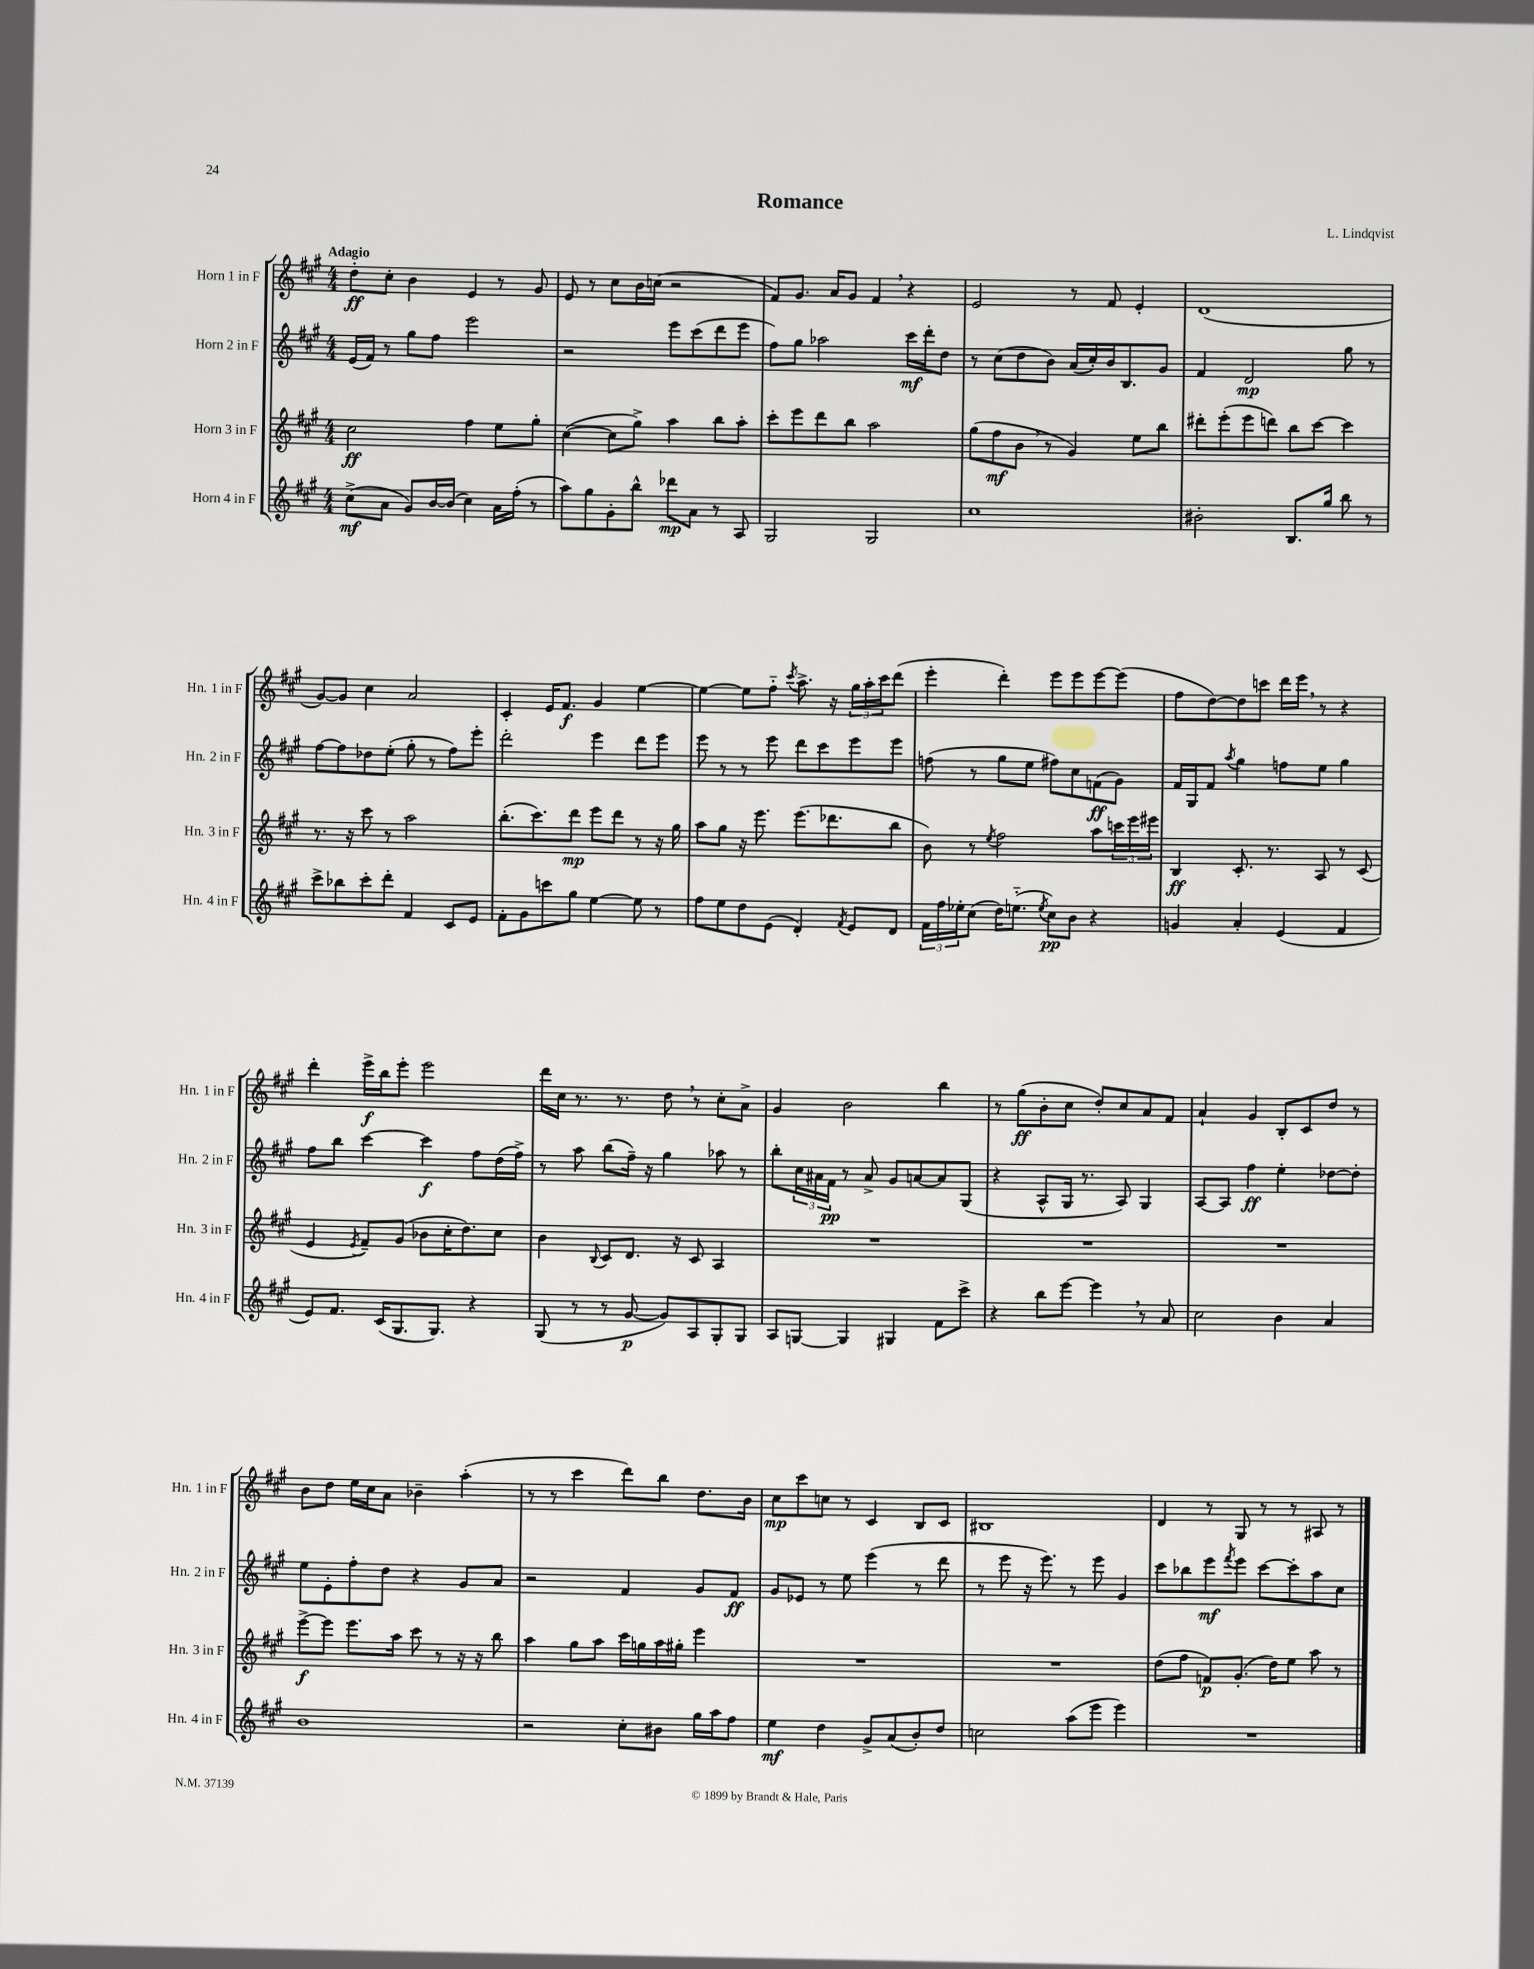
\header { title = "Romance" composer = "L. Lindqvist" }
<<
\new StaffGroup <<
\new Staff = "s0" \with { instrumentName = "Horn 1 in F" shortInstrumentName = "Hn. 1 in F" } {
    \clef treble \key a \major \numericTimeSignature \time 4/4 \tempo "Adagio"
    d''8-.\ff cis''8-. b'4 e'4 r8 gis'8 |
    e'8 r8 cis''8 b'16 c''16( r2 |
    fis'8) gis'8. a'16 gis'8 fis'4 \breathe r4 |
    e'2 r8 fis'8 e'4-. |
    d'1( |
    gis'8~) gis'8 cis''4 a'2 |
    cis'4-. e'16 fis'8.\f gis'4 e''4~ |
    e''4~ e''8 fis''8-_ \acciaccatura { cis'''8 } a''8.-> r16 \tuplet 3/2 { gis''16 a''16-. cis'''16 } d'''8( |
    e'''4-. d'''4-.) e'''8 e'''8 e'''8~ e'''8( |
    fis''8 d''8~) d''8 c'''8 d'''16 e'''16 \breathe r8 r4 |
    d'''4-. e'''16->\f b''16 e'''8-. e'''2 |
    d'''16 cis''16 r8. r8. d''8 \breathe r8 cis''8-. a'8-> |
    gis'4 b'2 b''4 |
    r8 gis''8\ff( b'8-. cis''8 d''8-.) cis''8 a'8 fis'8 |
    a'4-! gis'4 b8-. cis'8 d''8 r8 |
    b'8 d''8 e''16 cis''16 a'8 bes'4-- a''4-.( |
    r8 r8 cis'''4 d'''8) b''8 d''8. b'16 |
    cis''8\mp cis'''8 c''8 r8 cis'4 b8 cis'8 |
    bis1 |
    d'4 r8 gis8 r8 r8 ais8 r8 \bar "|." |
}
\new Staff = "s1" \with { instrumentName = "Horn 2 in F" shortInstrumentName = "Hn. 2 in F" } {
    \clef treble \key a \major \numericTimeSignature \time 4/4
    e'16( fis'16) r8 gis''8 fis''8 e'''2 |
    r2 e'''8 cis'''8( d'''8 e'''8 |
    fis''8) gis''8 aes''2 cis'''16\mf d'''16-. d''8 |
    r8 cis''8( d''8 b'8) a'16( cis''16-.) b'16 b8. gis'8 |
    fis'4 d'2\mp gis''8 r8 |
    fis''8~ fis''8 des''8 e''8-.( gis''8-. r8 fis''8) e'''8-. |
    d'''2-. e'''4 d'''8 e'''8 |
    e'''8 r8 r8 e'''8 d'''8 cis'''8 e'''8 e'''8 |
    f''8( r8 gis''8 e''8 fis''8) cis''8 f'8\ff( gis'8) |
    fis'16 gis16 fis'8 \acciaccatura { a''8 } gis''4 f''8 e''8 gis''4 |
    fis''8 b''8 cis'''4~ cis'''4\f fis''8 d''16( fis''16->) |
    r8 a''8 b''8( fis''16--) r16 gis''4 aes''8 r8 |
    b''8-. \tuplet 3/2 { cis''16 ais'16 fis'16\pp } r8 ais'8-> gis'8 a'8~ a'8 gis8( |
    r4 a8-^ gis16 r8. a8) gis4 |
    a8~ a8 fis''4\ff e''4-. des''8~ des''8-. |
    e''8 e'8-. fis''8-. d''8 r4 gis'8 a'8 |
    r2 fis'4 gis'8 fis'8\ff |
    gis'8 ees'8 r8 e''8 e'''4( r8 d'''8 |
    r8 e'''8 r16 e'''8.) r8 e'''8 gis'4 |
    cis'''8 bes''8 e'''8\mf \acciaccatura { fis'''8 } e'''8 cis'''8~ cis'''8-. a''8 cis''8 \bar "|." |
}
\new Staff = "s2" \with { instrumentName = "Horn 3 in F" shortInstrumentName = "Hn. 3 in F" } {
    \clef treble \key a \major \numericTimeSignature \time 4/4
    cis''2\ff fis''4 e''8 gis''8-. |
    cis''4~( cis''8 gis''8->) a''4 b''8 a''8-. |
    cis'''8-. e'''8 d'''8 b''8 a''2 |
    gis''8( fis''8\mf b'8 \breathe r8 gis'4) e''8 b''8 |
    dis'''8-. e'''8-.( e'''8 d'''8) b''8 cis'''8~ cis'''4 |
    r8. r16 cis'''8 r8 a''2 |
    b''8.-.( cis'''8.) d'''8\mp e'''8 d'''8 r8 r16 gis''16 |
    a''8 gis''8 r16 e'''8. e'''8.( des'''8. b''8 |
    b'8) r8 \acciaccatura { e''8 } fis''2 a''8 \tuplet 3/2 { c'''16 e'''16 eis'''16 } |
    b4\ff cis'8.-. r8. a8 r8 cis'8( |
    e'4 \acciaccatura { e'8 } fis'8--) gis'8( bes'8 cis''16-. d''8.) cis''8 |
    b'4 \appoggiatura { b8 } cis'8 d'8. r16 cis'8 a4 |
    R1 |
    R1 |
    R1 |
    e'''8~->\f e'''8 e'''8. a''16 cis'''8 r8 r16 r16 b''8 |
    a''4 gis''8 a''8 cis'''16 g''16 a''16 gis''16-. e'''4 |
    R1 |
    R1 |
    d''8( fis''8 f'8\p) gis'8.-.( d''16) e''8 a''8 r8 \bar "|." |
}
\new Staff = "s3" \with { instrumentName = "Horn 4 in F" shortInstrumentName = "Hn. 4 in F" } {
    \clef treble \key a \major \numericTimeSignature \time 4/4
    cis''8->\mf( a'8 gis'8) b'16~ b'16( cis''4) a'16 fis''16-.( r8 |
    a''8) gis''8 gis'8-. b''8-^ des'''8\mp a'8 r8 a8 |
    gis2 gis2 |
    cis''1 |
    bis'2-. b8. gis''16 b''8 r8 |
    cis'''8-> bes''8 cis'''8-. d'''8-. fis'4 cis'8 e'8 |
    fis'8-. gis'8 c'''8 gis''8 e''4~ e''8 r8 |
    fis''8 e''8 d''8 e'8( d'4-.) \acciaccatura { fis'8 } e'8 d'8 |
    \tuplet 3/2 { fis'16 fis''16 ees''16-. } cis''8( d''16) e''8.-_( \acciaccatura { e''8 } cis''8\pp) b'8 r4 |
    g'4 a'4-. e'4( fis'4 |
    e'8) fis'8. cis'16( gis8. gis8.) r4 |
    gis8( r8 r8 gis'8~\p gis'8) a8 gis8-. gis8 |
    a8 g8~ g4 gis4 fis'8 cis'''8-> |
    r4 b''8 e'''8~ e'''4 \breathe r8 a'8 |
    cis''2 b'4 a'4 |
    b'1 |
    r2 cis''8-. bis'8 gis''16 a''16 fis''8 |
    e''4\mf d''4 gis'8-> a'8( b'8-.) d''8 |
    c''2 a''8( e'''8 e'''4) |
    R1 \bar "|." |
}
>>
>>
\layout { \context { \Score \remove "Bar_number_engraver" } }
